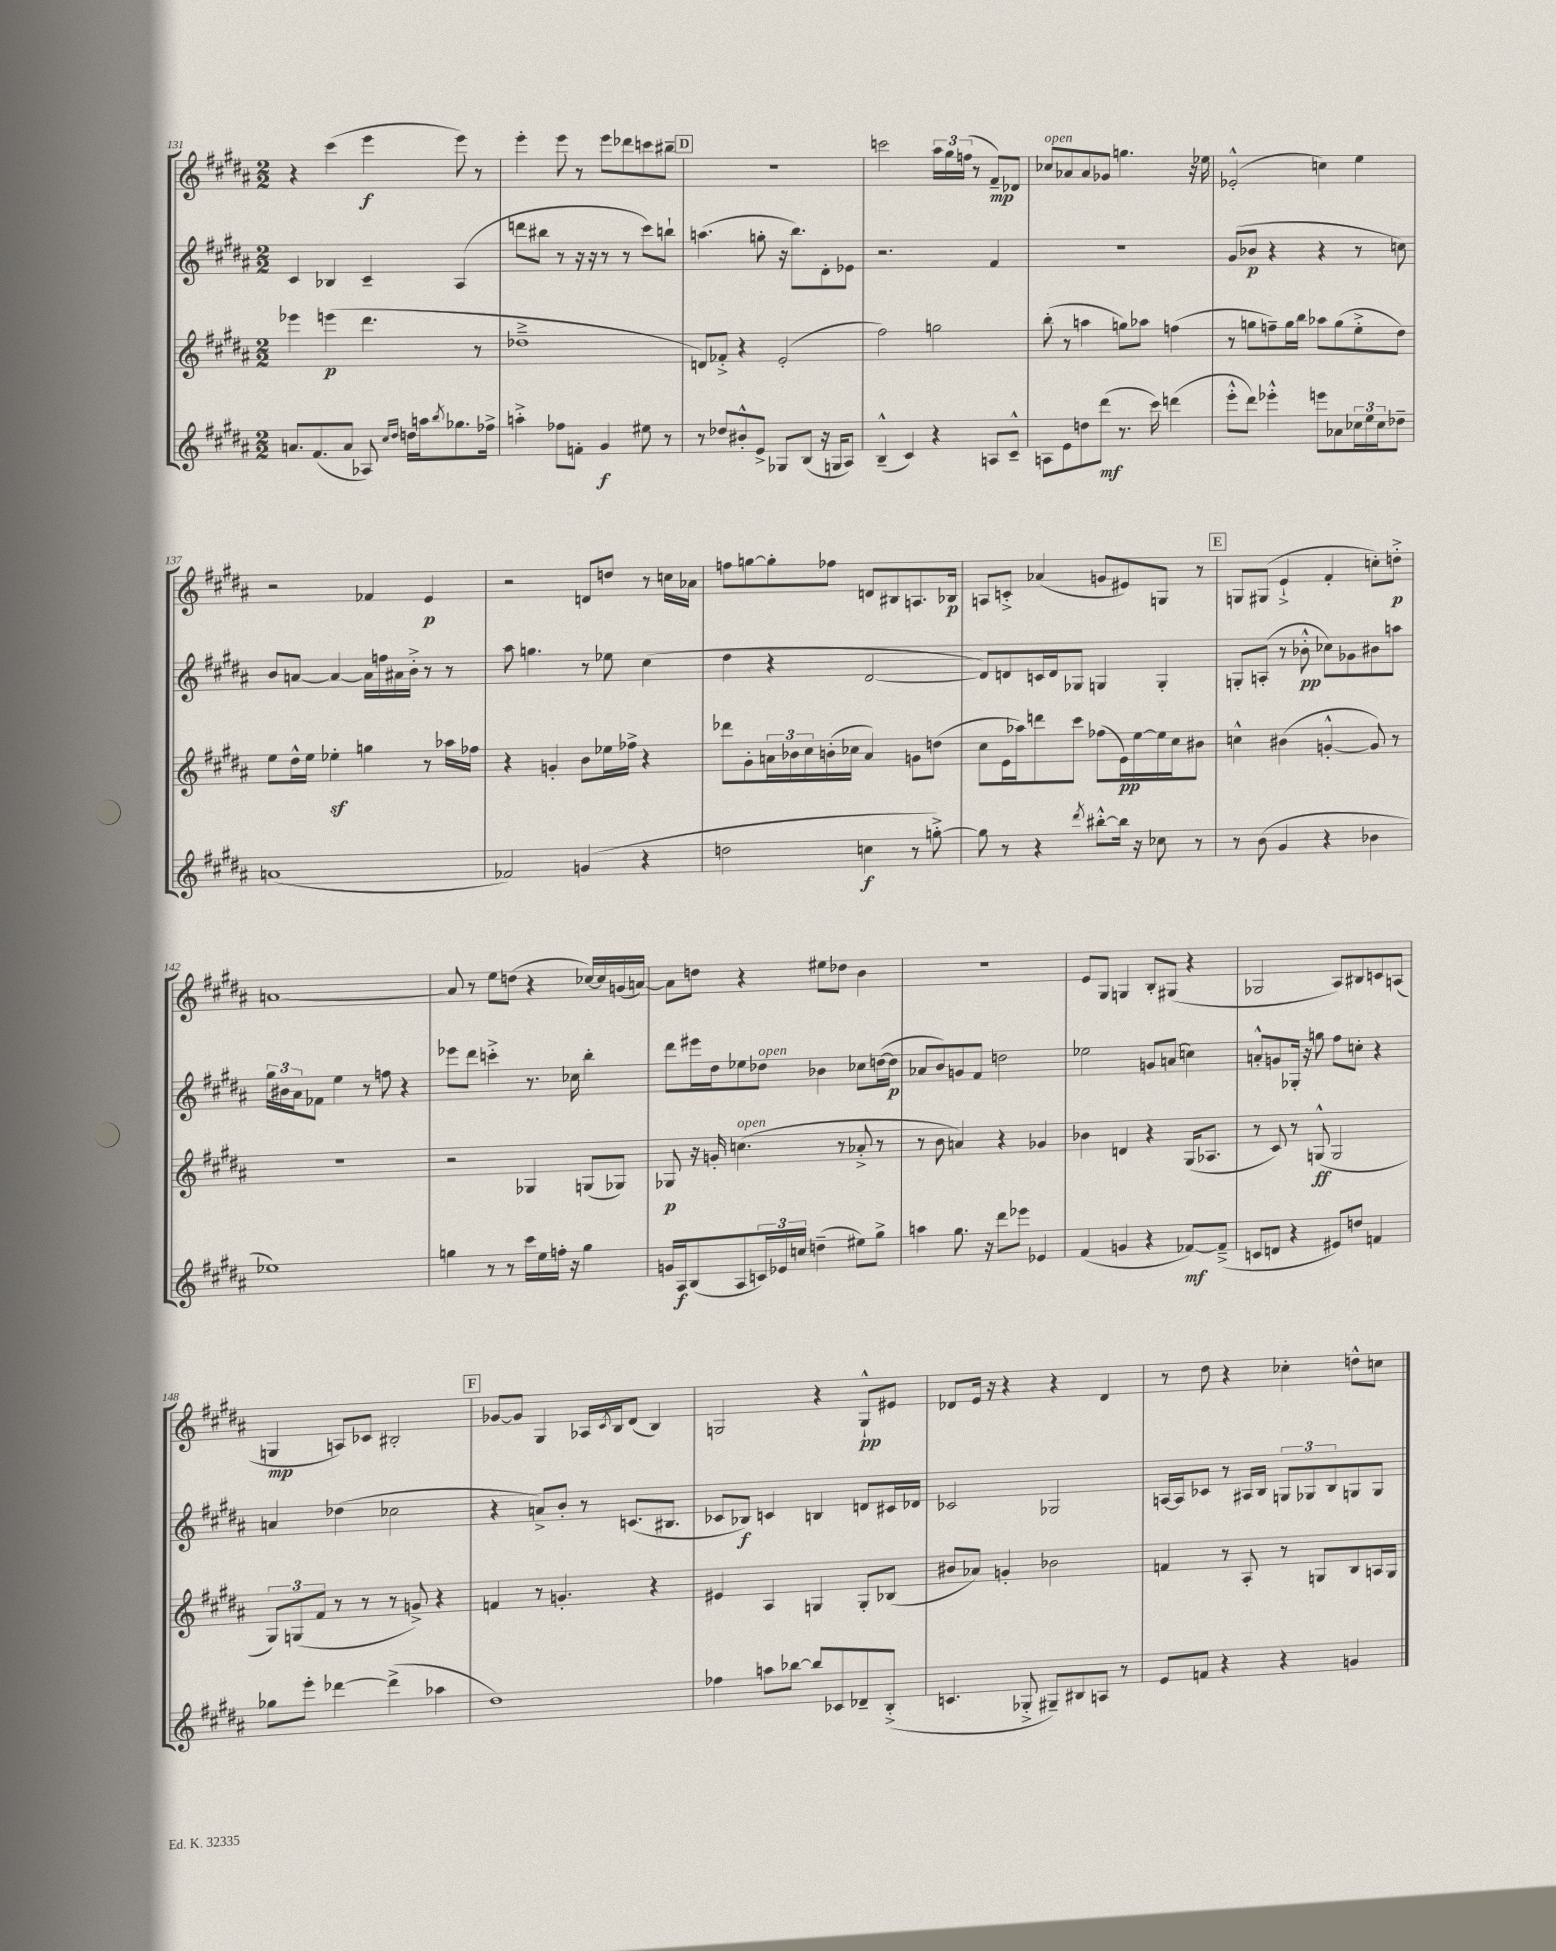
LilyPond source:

<<
\new StaffGroup <<
\new Staff = "s0" {
    \clef treble \key b \major \numericTimeSignature \time 2/2
    r4 cis'''4( e'''4\f e'''8) r8 |
    e'''4-. e'''8 r8 e'''8 des'''8 c'''8 bis''8-- |
    \mark \markup { \box "D" } r1 |
    c'''2 \tuplet 3/2 { ais''16 gis''16 f''16( } r8 fis'8--\mp) des'8 |
    ces''8^\markup { \italic "open" } aes'8 aes'8 ges'8 g''4. r16 ees''16 |
    ees'2-.-^( c''4) e''4 |
    r2 fes'4 e'4\p |
    r2 d'8 d''8 r8 c''16 aes'16 |
    f''8 g''8~ g''8-. fes''8 d'8 bis8 a8. bes16\p |
    a8 c'8-.-> aes'4( g'8 eis'8) g8 r8 |
    \mark \markup { \box "E" } g8 gis8( e'4-!-> fis'4-. c''8-.) d''8-.->\p |
    a'1~ |
    a'8 r8 e''8 d''8( r4 ces''16~) ces''16 g'16( a'16~) |
    a'8 d''8 r4 eis''8 des''8 b'4 |
    r1 |
    e'8 gis8 g4 b8-. gis8( r4 |
    ges2 ais8) bis8 c'8 a8( |
    g4\mp a8) ces'8 bis2-. |
    \mark \markup { \box "F" } ges'8~ ges'8 gis4 aes16 \acciaccatura { cis'8 } b16 dis'8( b4) |
    g2 r4 g8-!-^\pp eis'8 |
    des'8 e'16 r16 r4 r4 des'4 |
    r8 dis''8 r4 ces''4-. d''8-^ c''8 \bar "|." |
}
\new Staff = "s1" {
    \clef treble \key b \major \numericTimeSignature \time 2/2
    cis'4 bes4 cis'4-- ais4( |
    d'''8 bis''8 r8 r16 r16 r8 r8 cis'''8) b''8-! |
    \mark \markup { \box "D" } a''4.( g''8-. r16 b''8.) dis'8-. ees'8 |
    r2. fis'4 |
    R1 |
    gis'8( bes'8\p r4 r4 r8 c''8) |
    b'8 a'8~ a'4~ a'16 f''16 ais'16 b'16-.-> r8 r8 |
    ais''8 g''4. r8 ees''8 cis''4( |
    dis''4 r4 dis'2~ |
    dis'8) d'8 c'16 d'16 ges8 g4 g4-. |
    \mark \markup { \box "E" } g8-. a8-.( r8 bes'8-.-^\pp ces''8) ges'8 bis'8 a''8 |
    \tuplet 3/2 { gis''16 bis'16 ais'16 } fes'8 e''4 r8 f''8 r4 |
    ees'''8 dis'''8 c'''4-.-> r8. ces''16 b''4-. |
    dis'''8 eis'''16 dis''16 ees''8 des''8^\markup { \italic "open" } bes'4 ces''8 d''16~( d''16\p |
    aes'8 b'8) g'8 fis'8 d''2 |
    ees''2 g'8 a'8( c''4) |
    a'8-.-^ g'8 ges16-. r16 g''8 fis''8 c''8-. r4 |
    a'4 des''4( ces''2 |
    \mark \markup { \box "F" } r4 a'8->) b'8-. r8 c'8.( bis8. |
    ces'8 bes8\f) c'4 b4 d'8 cis'16 des'16 |
    ces'2 ges2 |
    a16~ a16 ces'8 r8 ais16 b16 \tuplet 3/2 { g8 ges8 b8 } g8 g8 \bar "|." |
}
\new Staff = "s2" {
    \clef treble \key b \major \numericTimeSignature \time 2/2
    ees'''4 e'''4\p( dis'''4. r8 |
    des''1---> |
    \mark \markup { \box "D" } d'8) fes'8-.-> r4 e'2-.( |
    fis''2) g''2 |
    b''8-.( r8 a''4 g''8) aes''8 f''4( |
    r8 g''8 f''8--) g''16 b''16 aes''8 g''8( e''8-.-> dis''8) |
    e''8 dis''16-^ e''16 ees''4-.\sf g''4 r8 aes''16 fes''16 |
    r4 g'4-. b'8 ees''16 fes''16-> r4 |
    des'''8 gis'8-. \tuplet 3/2 { a'16 bes'16 cis''16 } b'16-.( ces''16 a'4) g'8 d''8( |
    cis''8 e'16 aes''16) d'''8 cis'''8 fes''8( e'16\pp) e''16~ e''16 cis''16 bis'8 |
    \mark \markup { \box "E" } c''4-^ bis'4( g'4~-.-^ g'8) r8 |
    R1 |
    r2 ges4 g8( ges8) |
    ges8\p r16 g'16-. c''4.^\markup { \italic "open" }( r8 aes'8-.-> r8 |
    r8 b'8 a'4) r4 ges'4 |
    bes'4 d'4 r4 gis16( aes8. |
    r8 cis'8) r8 g8-^\ff( g2 |
    \tuplet 3/2 { gis8) g8( fis'8 } r8 r8 r8 g'8->) r4 |
    \mark \markup { \box "F" } f'4 r8 g'4.-. r4 |
    eis'4 ais4 g4 g8-. bes8( |
    bis'8 aes'8) g'4-. bes'2 |
    f'4 r8 ais8-. r8 g8 b8 a16 g16 \bar "|." |
}
\new Staff = "s3" {
    \clef treble \key b \major \numericTimeSignature \time 2/2
    a'8. fis'8.( a'8 aes8) \grace { cis''16 dis''16 } d''16 a''16 \acciaccatura { b''8 } ges''8. fes''16-> |
    a''4-.-> fes''8 f'8-. gis'4\f eis''8 r8 |
    \mark \markup { \box "D" } r8 des''8 bis'8-.-^ e'8-> ges8 b8( r16 g16 ais8) |
    b4---^( cis'4) r4 a8 cis'8---^ |
    a8 e'8 d''8 dis'''8\mf( r8. cis'''16) d'''4( |
    e'''8-.-^ dis'''8) ees'''4-.-^ e'''8 aes'8 \tuplet 3/2 { ces''16 e''16 ces''16 } des''8-- |
    a'1( |
    fes'2) g'4( r4 |
    d''2 c''4\f r8 g''8~-.->) |
    g''8 r8 r4 \acciaccatura { dis'''8 } bis''8~-.-^ bis''16 r16 ces''8 r8 |
    \mark \markup { \box "E" } r8 b'8( gis'4 r4 bes'4 |
    ees''1) |
    g''4 r8 r8 cis'''16 e''16 f''16-. r16 g''4 |
    g'16 ais16\f b8( ais8 \tuplet 3/2 { c'16) ees'16 c''16 } d''4--( eis''8) gis''8-> |
    a''4 gis''8. r16 dis'''8 ees'''8 ees'4 |
    fis'4( g'4 r4 fes'8~\mf) fes'8--->( |
    c'8 d'8 r4 eis'8) d''8 f'4 |
    ges''8 e'''8-. des'''4~ des'''4->( aes''4 |
    \mark \markup { \box "F" } dis''1) |
    fes''4 a''8 bes''8~ bes''8 ces'8 des'8-- b8-.->( |
    c'4. ges8-.-> gis8--) bis8 a8 r8 |
    e'8 f'8 r4 r4 g'4 \bar "|." |
}
>>
>>
\layout { \context { \Score currentBarNumber = #131 } }
